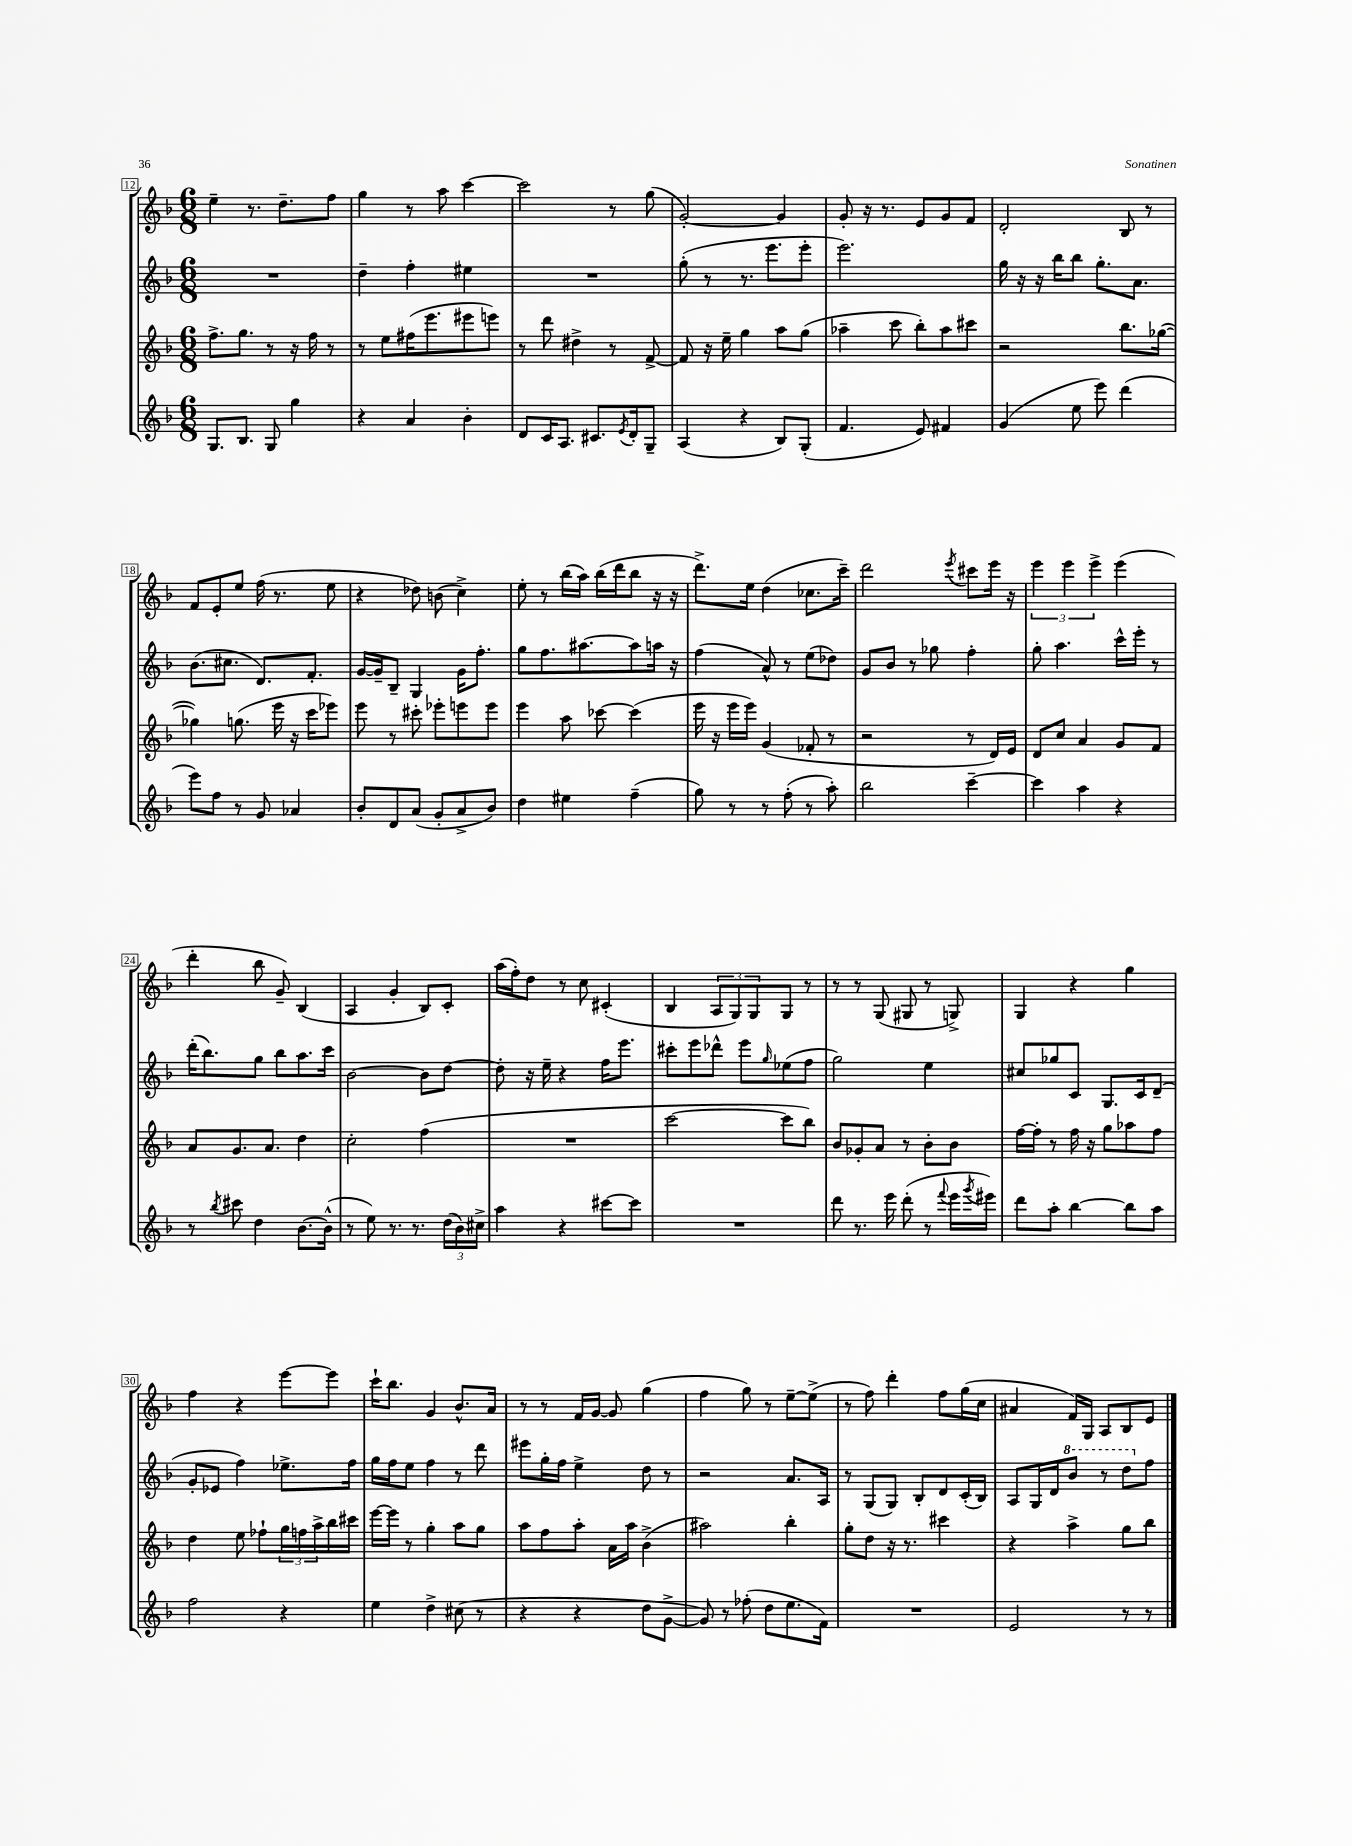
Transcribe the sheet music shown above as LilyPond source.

<<
\new StaffGroup <<
\new Staff = "s0" {
    \clef treble \key f \major \numericTimeSignature \time 6/8
    e''4-- r8. d''8.-- f''8 |
    g''4 r8 a''8 c'''4~ |
    c'''2 r8 g''8( |
    g'2~-.) g'4 |
    g'8-. r16 r8. e'8 g'8 f'8 |
    d'2-. bes8 r8 |
    f'8 e'8-. e''8 f''16( r8. e''8 |
    r4 des''8) b'8( c''4->) |
    e''8-. r8 bes''16( a''16) bes''16( d'''16 bes''8 r16 r16 |
    d'''8.->) e''16 d''4( ces''8. c'''16--) |
    d'''2 \acciaccatura { e'''8 } cis'''8 e'''16 r16 |
    \tuplet 3/2 { e'''4 e'''4 e'''4-> } e'''4( |
    d'''4-. bes''8 g'8--) bes4( |
    a4 g'4-. bes8) c'8-. |
    a''16( f''16-.) d''8 r8 c''8 cis'4-.( |
    bes4 \tuplet 3/2 { a8 g8) g8 } g8 r8 |
    r8 r8 g8( gis8 r8 g8->) |
    g4 r4 g''4 |
    f''4 r4 e'''8~ e'''8 |
    c'''16-! bes''8. g'4 bes'8.-^ a'16 |
    r8 r8 f'16 g'16~ g'8 g''4( |
    f''4 g''8) r8 e''8~-- e''8->( |
    r8 f''8) d'''4-. f''8 g''16( c''16 |
    ais'4 f'16) g16 a8 bes8 e'8 \bar "|." |
}
\new Staff = "s1" {
    \clef treble \key f \major \numericTimeSignature \time 6/8
    R2. |
    d''4-- f''4-. eis''4 |
    R2. |
    g''8-.( r8 r8. e'''8. e'''8-. |
    e'''2.) |
    g''16 r16 r16 bes''16 bes''8 g''8.-. a'8. |
    bes'8.( cis''8. d'8.) f'8.-. |
    g'16~ g'16-- bes8-- g4 g'16 f''8.-. |
    g''8 f''8. ais''8.~ ais''8 a''16 r16 |
    f''4( a'8-^) r8 e''8( des''8) |
    g'8 bes'8 r8 ges''8 f''4-. |
    g''8-. a''4. c'''16-^ e'''16-. r8 |
    d'''16-.( bes''8.) g''8 bes''8 a''8. c'''16 |
    bes'2~ bes'8 d''8~ |
    d''8-. r16 e''16-- r4 f''16 e'''8. |
    cis'''8-. e'''8 des'''8-^ e'''8 \grace { g''16 } ees''8( f''8 |
    g''2) e''4 |
    cis''8 ges''8 c'8 g8. c'16 d'8--( |
    g'8-. ees'8 f''4) ees''8.-> f''16 |
    g''16 f''16 e''8 f''4 r8 d'''8 |
    eis'''8 g''16-. f''16 e''4-> d''8 r8 |
    r2 a'8. a16 |
    r8 g8( g8) bes8-. d'8 c'16-.( bes16) |
    a8 g16 d'16 \ottava #1 bes''8 r8 d'''8 \ottava #0 f''8 \bar "|." |
}
\new Staff = "s2" {
    \clef treble \key f \major \numericTimeSignature \time 6/8
    f''8.-> g''8. r8 r16 f''16 r8 |
    r8 e''8 fis''16( e'''8. eis'''8 e'''8) |
    r8 d'''8 dis''4-> r8 f'8~-> |
    f'8 r16 e''16-- g''4 a''8 g''8( |
    aes''4-- c'''8 bes''8-.) aes''8 cis'''8 |
    r2 bes''8. ges''16~( |
    ges''4) g''8.( e'''16 r16 c'''16 ees'''8) |
    e'''8 r8 cis'''8-. ees'''8-. e'''8 e'''8 |
    e'''4 a''8 ces'''8~ ces'''4( |
    e'''16 r16 e'''16 e'''16) g'4( fes'8-. r8 |
    r2 r8 d'16) e'16 |
    d'8 c''8 a'4 g'8 f'8 |
    a'8 g'8. a'8. d''4 |
    c''2-. f''4( |
    R2. |
    c'''2~ c'''8 bes''8) |
    bes'8 ges'8-. a'8 r8 bes'8-. bes'8 |
    f''16~ f''16-. r8 f''16 r16 g''8 aes''8 f''8 |
    d''4 e''8 fes''8-! \tuplet 3/2 { g''16 f''16 a''16-> } bes''16 cis'''16 |
    e'''16~ e'''16 r8 g''4-. a''8 g''8 |
    a''8 f''8 a''8-. a'16 a''16 bes'4->( |
    ais''2) bes''4-. |
    g''8-. d''8 r16 r8. cis'''4 |
    r4 a''4-> g''8 bes''8 \bar "|." |
}
\new Staff = "s3" {
    \clef treble \key f \major \numericTimeSignature \time 6/8
    g8. bes8. g8 g''4 |
    r4 a'4 bes'4-. |
    d'8 c'16 a8. cis'8. \acciaccatura { e'8 } d'16-. g8-- |
    a4( r4 bes8) g8-.( |
    f'4. e'8) fis'4 |
    g'4( e''8 e'''8) d'''4( |
    e'''8) f''8 r8 g'8 aes'4 |
    bes'8-. d'8 a'8( g'8-. a'8-> bes'8) |
    d''4 eis''4 f''4--( |
    g''8) r8 r8 f''8-.( r8 a''8-.) |
    bes''2 c'''4~-- |
    c'''4 a''4 r4 |
    r8 \acciaccatura { bes''8 } cis'''8 d''4 bes'8.~ bes'16-^( |
    r8 e''8) r8. r8. \tuplet 3/2 { d''16( bes'16) cis''16-> } |
    a''4 r4 cis'''8~ cis'''8 |
    R2. |
    d'''8 r8. e'''16 d'''8-.( r8 \appoggiatura { f'''8 } e'''16 \acciaccatura { g'''8 } eis'''16) |
    d'''8 a''8-. bes''4~ bes''8 a''8 |
    f''2 r4 |
    e''4 d''4-> cis''8( r8 |
    r4 r4 d''8 g'8~-> |
    g'8) r8 fes''8-.( d''8 e''8. f'16) |
    R2. |
    e'2 r8 r8 \bar "|." |
}
>>
>>
\layout { \context { \Score currentBarNumber = #12 \override BarNumber.stencil = #(make-stencil-boxer 0.1 0.3 ly:text-interface::print) } }
